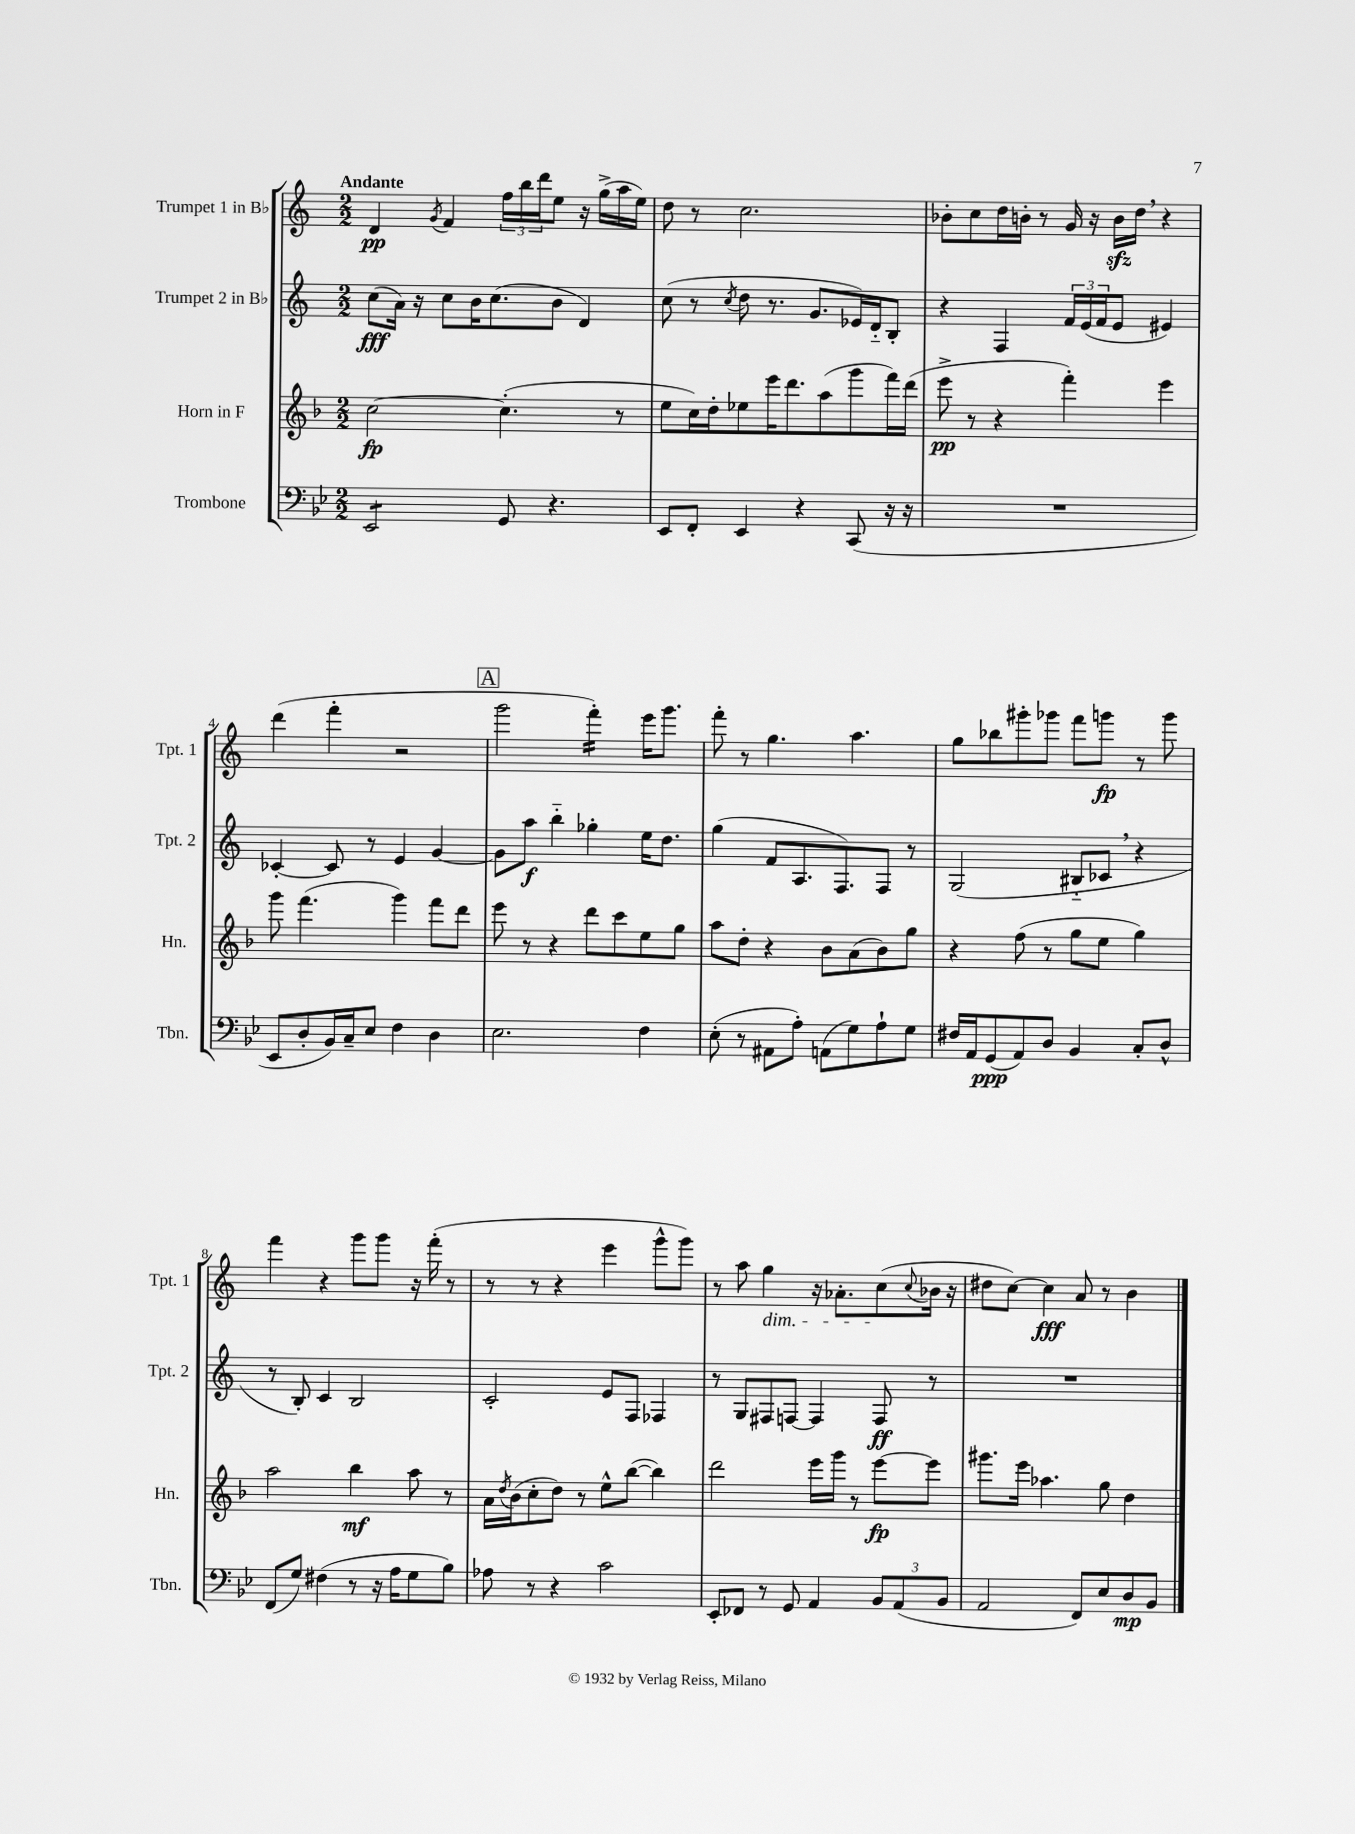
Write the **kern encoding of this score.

**kern	**kern	**kern	**kern
*staff4	*staff3	*staff2	*staff1
*clefF4	*clefG2	*clefG2	*clefG2
*k[b-e-]	*k[b-]	*k[]	*k[]
*M2/2	*M2/2	*M2/2	*M2/2
2EE-	[2cc	(8cc	4d
.	.	16a)	.
.	.	16r	.
.	.	.	8qg
.	.	8cc	4f
.	.	16b	.
.	.	(8.cc	.
8GG	(4.cc']	.	24ff
.	.	.	24bb
.	.	.	24ddd
4.r	.	8b	8ee
.	.	4d)	16r
.	.	.	(16gg^
.	8r	.	16aa
.	.	.	16ee)
=	=	=	=
8EE-	8ee	(8cc	8dd
8FF'	16cc)	8r	8r
.	16dd'	.	.
.	.	8qcc	.
4EE-	8ee-	8dd	2.cc
.	16eee	8.r	.
.	8.ddd	.	.
4r	.	.	.
.	.	8.g	.
.	(8aa	.	.
(8CC	8ggg	16e-)	.
.	.	16d'~	.
16r	16fff)	8B'	.
16r	(16ddd	.	.
=	=	=	=
1r	8eee^	4r	8b-'
.	8r	.	8cc
.	4r	4F	16dd
.	.	.	16b'
.	.	.	8r
.	4fff')	24f	16g
.	.	(24e	.
.	.	.	16r
.	.	24f	.
.	.	8e	16b
.	.	.	16dd
.	4eee	4e#)	4r
=	=	=	=
8EE-	8ggg	[4c-'	(4ddd
8D'	(4.fff	.	.
16BB-)	.	8c-]	4fff'
16C~	.	.	.
8E-	.	8r	.
4F	4ggg)	4e	2r
4D	8fff	[4g	.
.	8ddd	.	.
=	=	=	=
2.E-	8eee	8g]	2ggg
.	8r	8aa	.
.	4r	4bb'~	.
.	8ddd	4gg-'	4fff')
.	8ccc	.	.
4F	8ee	16ee	16eee
.	.	8.dd	8.ggg
.	8gg	.	.
=	=	=	=
(8E-'	8aa	(4gg	8fff'
8r	8dd'	.	8r
8AA#	4r	8f	4.gg
8A')	.	8.A	.
(8AA	8b-	.	.
.	.	8.F)	.
8G)	(8a	.	4.aa
8A`	8b-)	8F	.
8G	8gg	8r	.
=	=	=	=
16F#	4r	(2G	8gg
16AA	.	.	.
(8GG	.	.	8bb-
8AA)	(8ff	.	8ggg#'
8D	8r	.	8ggg-
4BB-	8gg	8B#'~	8fff
.	8ee	8c-	8ggg
8C'	4gg)	4r	8r
8D^^	.	.	8ggg
=	=	=	=
(8FF	2aa	8r	4fff
8G)	.	8B')	.
(4F#	.	4c	4r
8r	4bb-	2B	8ggg
16r	.	.	8ggg
16A	.	.	.
8G	8aa	.	16r
.	.	.	(16fff'
8B-)	8r	.	8r
=	=	=	=
8A-	16a	2c'	8r
.	8qdd	.	.
.	(16b-	.	.
8r	8cc'	.	8r
4r	8dd)	.	4r
.	8r	.	.
2c	8ee^^	8e	4eee
.	([8bb-	8F	.
.	4bb-])	4F-	8ggg^^
.	.	.	8ggg)
=	=	=	=
8EE-'	2ddd	8r	8r
8FF-	.	8G	8aa
8r	.	8F#	4gg
8GG	.	[8F	.
4AA	16eee	4F]	16r
.	16ggg	.	8.a-'
.	8r	.	.
12BB-	[8eee	8F	(8cc
(12AA	.	.	.
.	.	.	8qqcc
.	8eee]	8r	16b-
12BB-	.	.	.
.	.	.	16r
=	=	=	=
2AA	8.ggg#	1r	8dd#
.	.	.	[8cc)
.	16eee	.	.
.	4.aa-	.	4cc]
8FF)	.	.	8a
8E-	8gg	.	8r
8D	4dd	.	4b
8BB-	.	.	.
==	==	==	==
*-	*-	*-	*-
